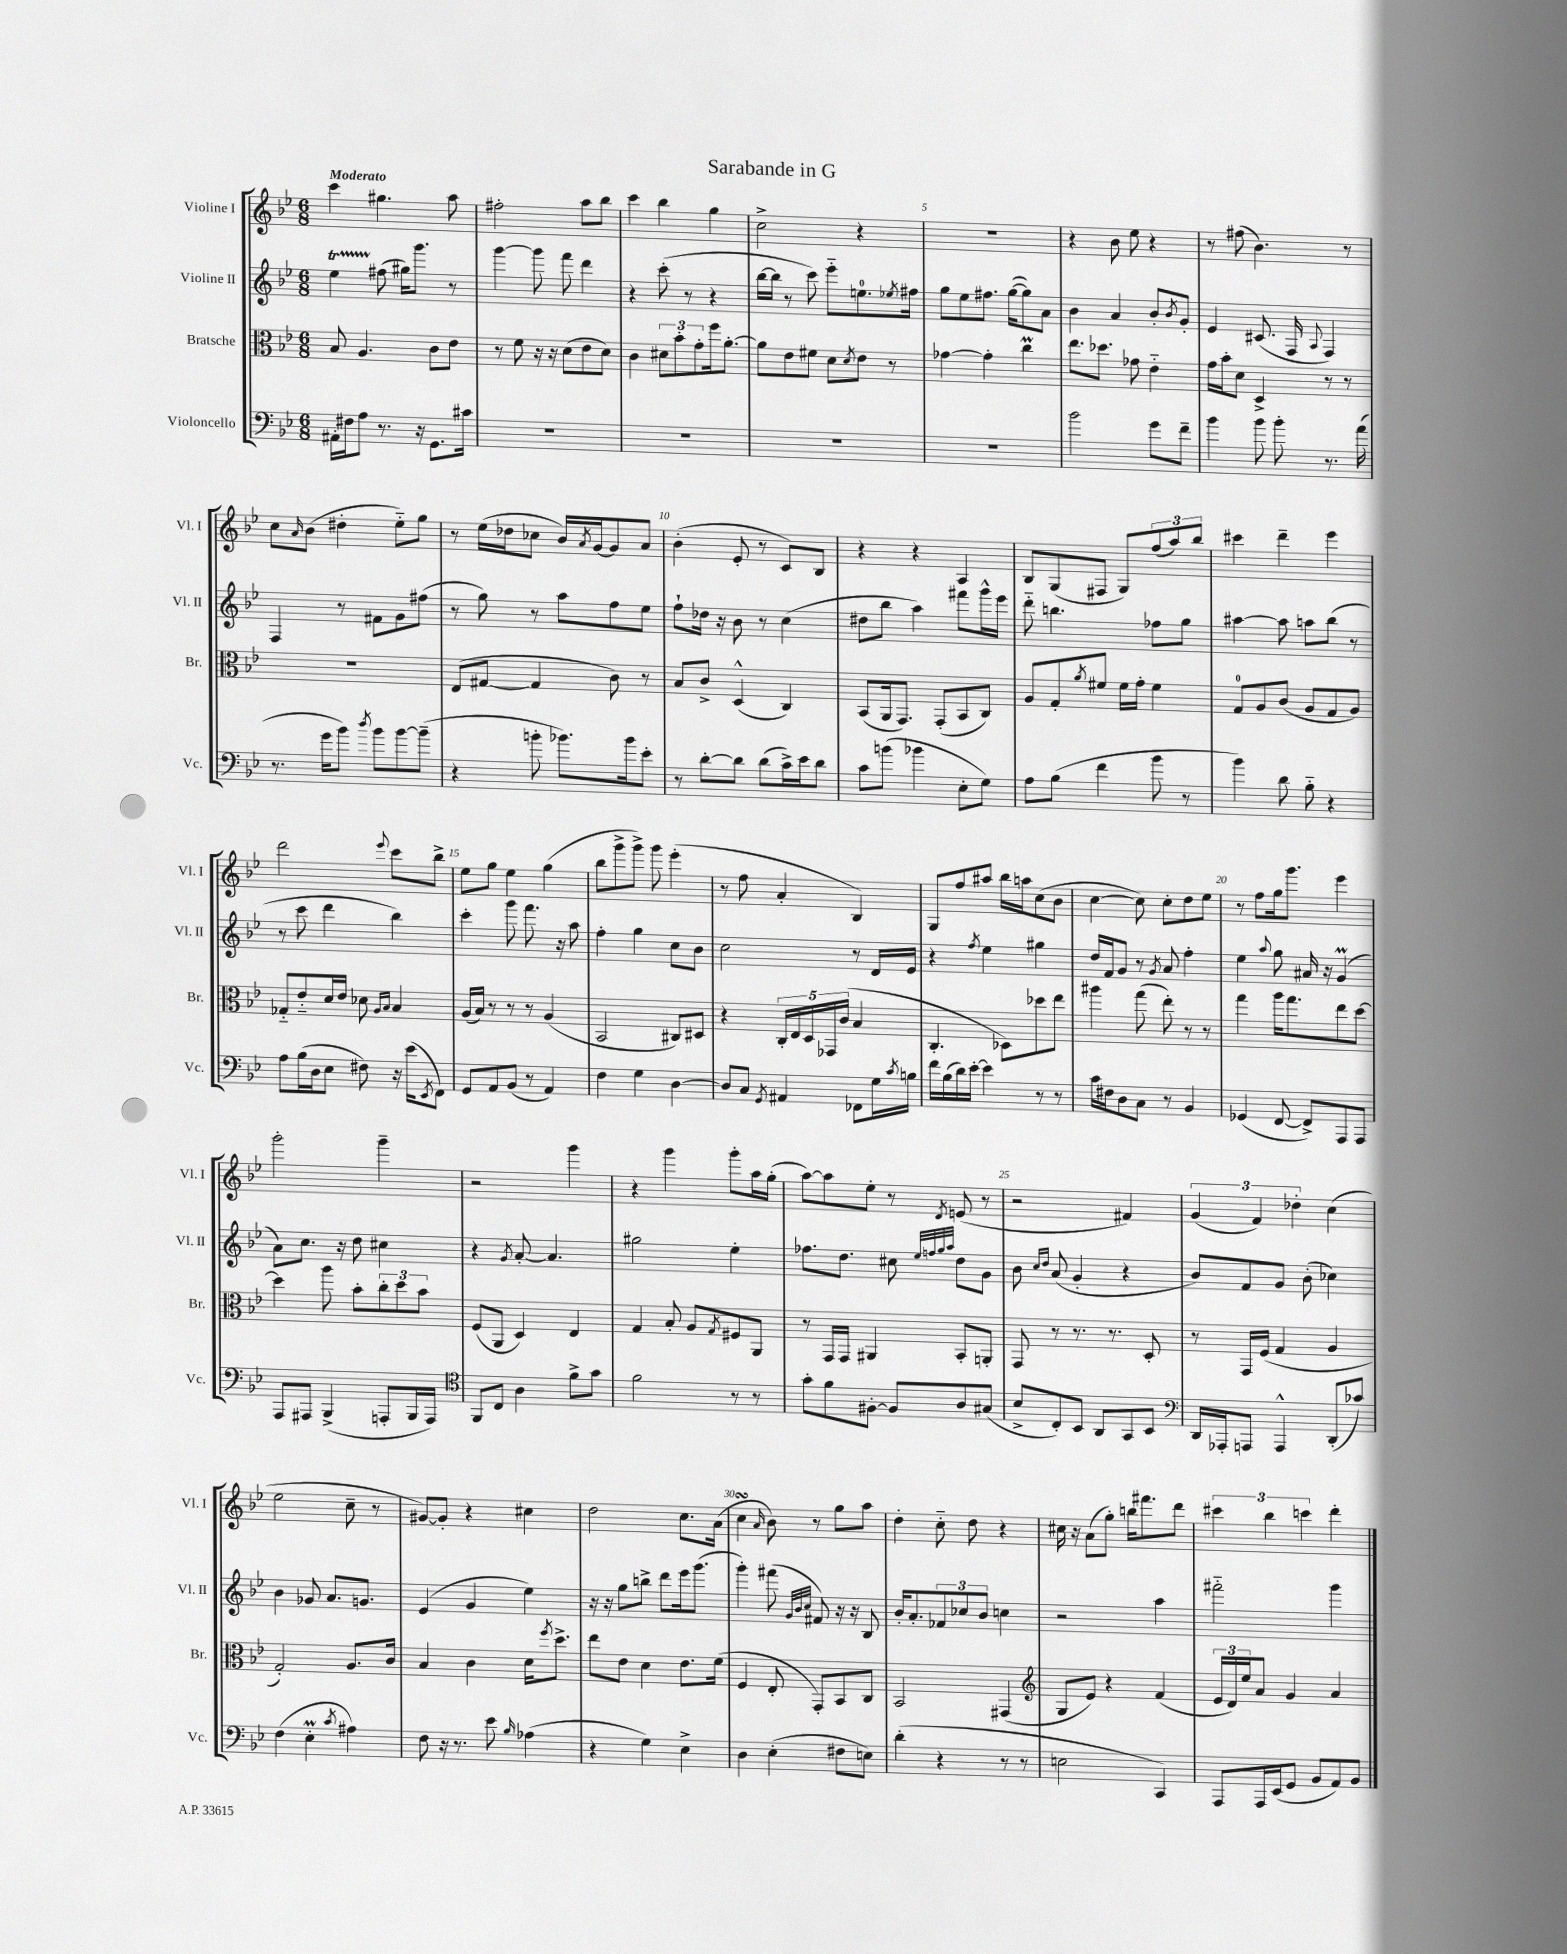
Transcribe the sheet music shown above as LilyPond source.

\header { title = "Sarabande in G" }
<<
\new StaffGroup <<
\new Staff = "s0" \with { instrumentName = "Violine I" shortInstrumentName = "Vl. I" } {
    \clef treble \key bes \major \numericTimeSignature \time 6/8 \tempo "Moderato"
    c'''4 gis''4. a''8 |
    fis''2-. a''8 bes''8 |
    c'''4 bes''4 g''4 |
    c''2-> r4 |
    R2. |
    r4 bes'8 ees''8 r4 |
    r8 fis''8( bes'4.) r8 |
    c''8 \grace { a'16 } bes'8( dis''4-. ees''8-_) g''8 |
    r8 ees''16( des''16 ces''8 bes'16) \acciaccatura { a'8 } g'16~ g'8 a'8 |
    bes'4-.( ees'8-. r8 c'8) bes8 |
    r4 r4 a4 |
    bes8 g8( fis8 g8) \tuplet 3/2 { f''8( a''8) bes''8 } |
    cis'''4 d'''4-- ees'''4 |
    d'''2 \appoggiatura { ees'''8 } c'''8 bes''8-> |
    ees''8 g''8 ees''4 g''4( |
    bes''8 g'''8-> g'''8->) g'''8 ees'''4-.( |
    r8 f''8 a'4-. bes4) |
    g8 f''8 ais''8 bes''16 a''16 c''8( bes'8 |
    c''4~ c''8) c''8-. d''8 ees''8 |
    r8 f''8 g''16 g'''8. ees'''4 |
    g'''2-. g'''4-- |
    r2 g'''4 |
    r4 g'''4 g'''8-. a''16 g''16-.( |
    a''8~) a''8 ees''8-. r8 \acciaccatura { d'8 } e'8( r8 |
    r2 fis'4) |
    \tuplet 3/2 { g'4( f'4) des''4-. } c''4( |
    ees''2 c''8-- r8 |
    gis'8~) gis'8-. r4 cis''4 |
    d''2 c''8. a'16( |
    c''4\turn \grace { a'16 } bes'8) r8 g''8 a''8 |
    d''4-. c''8-_ d''8 r4 |
    cis''16 r16 a'8( g''8-.) b''16 fis'''8. d'''8 |
    \tuplet 3/2 { cis'''4 bes''4 c'''4 } d'''4-. \bar "|." |
}
\new Staff = "s1" \with { instrumentName = "Violine II" shortInstrumentName = "Vl. II" } {
    \clef treble \key bes \major \numericTimeSignature \time 6/8
    ees''4\startTrillSpan fis''8\stopTrillSpan( gis''16) g'''8. r8 |
    g'''4~ g'''8 f'''8 d'''4 |
    r4 c'''8-.( r8 r4 |
    bes''16~ bes''16 r8 c'''8) ees'''8-_ e''8.-0 \acciaccatura { ees''8 } fis''16 |
    g''8 ees''8 fis''8. g''16~( g''8) a'8 |
    bes'4 a'4 bes'8-. \acciaccatura { bes'8 } g'8-. |
    ees'4 cis'8.( f16 \appoggiatura { a8 } f4) |
    f4 r8 fis'8 g'8 fis''8( |
    r8 g''8) r8 a''8 f''8 ees''8 |
    f''8-! des''16 r16 bes'8 r8 c''4( |
    dis''8 bes''8 a''4) fis'''8 g'''16-^ ees'''16 |
    d'''8-_ b''4. fes''8 g''8 |
    ais''4~ ais''8 a''8 bes''8( r8 |
    r8 c'''8 d'''4 bes''4) |
    c'''4-. g'''8 f'''8. r16 a''8 |
    f''4-. g''4 c''8 bes'8 |
    c''2 r8 d'16 ees'16 |
    r4 \acciaccatura { f''8 } ees''4 gis''4 |
    d''16 f'16 g'8 r8 \acciaccatura { g'8 } a'8 f''4-. |
    ees''4 \appoggiatura { a''8 } g''8 ais'16 r16 g'4\prall( |
    a'8) c''8. r16 d''8 cis''4 |
    r4 \acciaccatura { g'8 } a'8~-. a'4. |
    gis''2 ees''4-. |
    fes''8. d''8. cis''8 \grace { ees''32 f''32 g''32 a''32 } d''8 g'8 |
    bes'8 \grace { c''16 d''16 } a'8( g'4-. r4 |
    bes'8) f'8 g'8 bes'8-.( ces''4) |
    bes'4 ges'8 a'8. g'8. |
    ees'4( g'4 ees''4) |
    r16 r16 g''8 b''8-> d'''8 ees'''16 g'''8.( |
    g'''4-.) fis'''8( \grace { g'32 bes'32 c''32 } fis'8) r16 r16 bes8 |
    bes'16-. a'8.-. \tuplet 3/2 { fes'8 ces''8 bes'8 } c''4 |
    r2 a''4 |
    fis'''2-_ g'''4 \bar "|." |
}
\new Staff = "s2" \with { instrumentName = "Bratsche" shortInstrumentName = "Br." } {
    \clef alto \key bes \major \numericTimeSignature \time 6/8
    bes8 a4. c'8 ees'8 |
    r8 f'8 r16 r16 d'8( ees'8 d'8) |
    c'4 \tuplet 3/2 { dis'8 bes'8-. g'8-. } f''16 a'8.~-. |
    a'8 ees'8 fis'8 d'8 \acciaccatura { d'8 } ees'8 r8 |
    ges'4~ ges'4-. c''4\prall |
    ees''8. des''8. ges'8 ees'4-_ |
    g'16 bes'16-. d'8 d4-> r8 r8 |
    R2. |
    ees8( gis8~ gis4 c'8) r8 |
    bes8 c'8-> d4-^( c4) |
    bes,8( a,16 g,8.) g,8-.( bes,8 c8) |
    a8 g8-. \acciaccatura { a'8 } fis'8 fis'16 g'16-. fis'4 |
    g8-0 a8 c'8( a8 g8 a8) |
    ges8-_ ees'8-_ d'16 ees'16 des'8 \grace { a16 bes16 } bes4 |
    a16( bes16) r8 r8 r8 a4( |
    bes,2 cis8) dis8 |
    r4 \tuplet 5/4 { c16-. ees16 d16 ges,16 c'16( } bes4 |
    c4.-. des8) des''8 ees''8 |
    ais''4 g''8( ees''8-.) r8 r8 |
    g''4 a''16 g''8. ees''8 d''8~ |
    d''4 a''8 bes'8-. \tuplet 3/2 { c''8-. d''8 bes'8 } |
    f8( a,8 d4) ees4 |
    g4 bes8-. a8 \acciaccatura { g8 } fis8 a,8 |
    r8 g,16 g,16 ais,4 bes,8-. a,8-. |
    g,8 r8 r8. r8. d8-. |
    r8 g,16 f16( g4 a4 |
    g2-.) a8. c'16 |
    bes4 c'4 d'16 \acciaccatura { f''8 } d''8.-> |
    ees''8 ees'8 d'4 ees'8. f'16( |
    f4 ees8-. g,8-.) bes,8 c8 |
    bes,2 gis,4( |
    \clef treble g8 ees'8) r4 f'4( |
    \tuplet 3/2 { ees'16 d'16) ees''16 } a'8 g'4 a'4 \bar "|." |
}
\new Staff = "s3" \with { instrumentName = "Violoncello" shortInstrumentName = "Vc." } {
    \clef bass \key bes \major \numericTimeSignature \time 6/8
    ais,16-. fis16 a8 r8. r16 g,8. cis'16 |
    R2. |
    R2. |
    R2. |
    R2. |
    bes'2 g'8 f'8-- |
    bes'4 bes'8 bes'8-. r8. a'16( |
    r8. g'16 bes'8) \acciaccatura { d''8 } bes'8 bes'8~ bes'8--( |
    r4 b'8-. bes'8.) bes'16 ees'8-. |
    r8 d'8~-. d'8 d'8( c'16->) ees'16 d'8 |
    c'8 b'8( bes'4 ees8-. g8) |
    a8 bes8( f'4 bes'8 r8 |
    bes'4) d'8 bes8-_ r4 |
    a8 bes16( d16 ees8 fis8) r16 ees'16( \acciaccatura { ees,8 } f,8) |
    g,8 a,8 bes,8( r8 a,4) |
    f4 g4 d4~ |
    d8 c8 \acciaccatura { g,8 } ais,4 fes,8 g16 \acciaccatura { c'8 } b16 |
    f'16 bes16( d'16) ees'16~-. ees'4 r8 r8 |
    c'16 fis16 d8 c8 r8 bes,4 |
    ges,4( f,8~ f,8->) a,,8 a,,8 |
    a,,8 ais,,8 bes,,4->( a,,8-. bes,,16 a,,16) |
    \clef tenor f,8 c8 a4 f'8-> g'8 |
    f'2 r8 r8 |
    g'8-. f'8 fis8~-. fis8 a8 gis8( |
    bes8-> c8-.) bes,8 a,8 g,8 bes,8 |
    \clef bass d,16 aes,,16-. a,,8 a,,4-^ d,8-.( ces'8) |
    f4( ees4-.\prall \acciaccatura { c'8 } ais4) |
    f8 r16 r8. ees'8 \grace { bes16 } aes4( |
    r4 g4) ees4-> |
    d4 ees4-.( fis8 e8) |
    d'4-.( r4 r8 r8 |
    e2 c,4) |
    a,,8 a,,16 ees,16( g,8 bes,8 a,8) bes,8 \bar "|." |
}
>>
>>
\layout { \context { \Score \override BarNumber.break-visibility = ##(#f #t #t) barNumberVisibility = #(every-nth-bar-number-visible 5) } }
